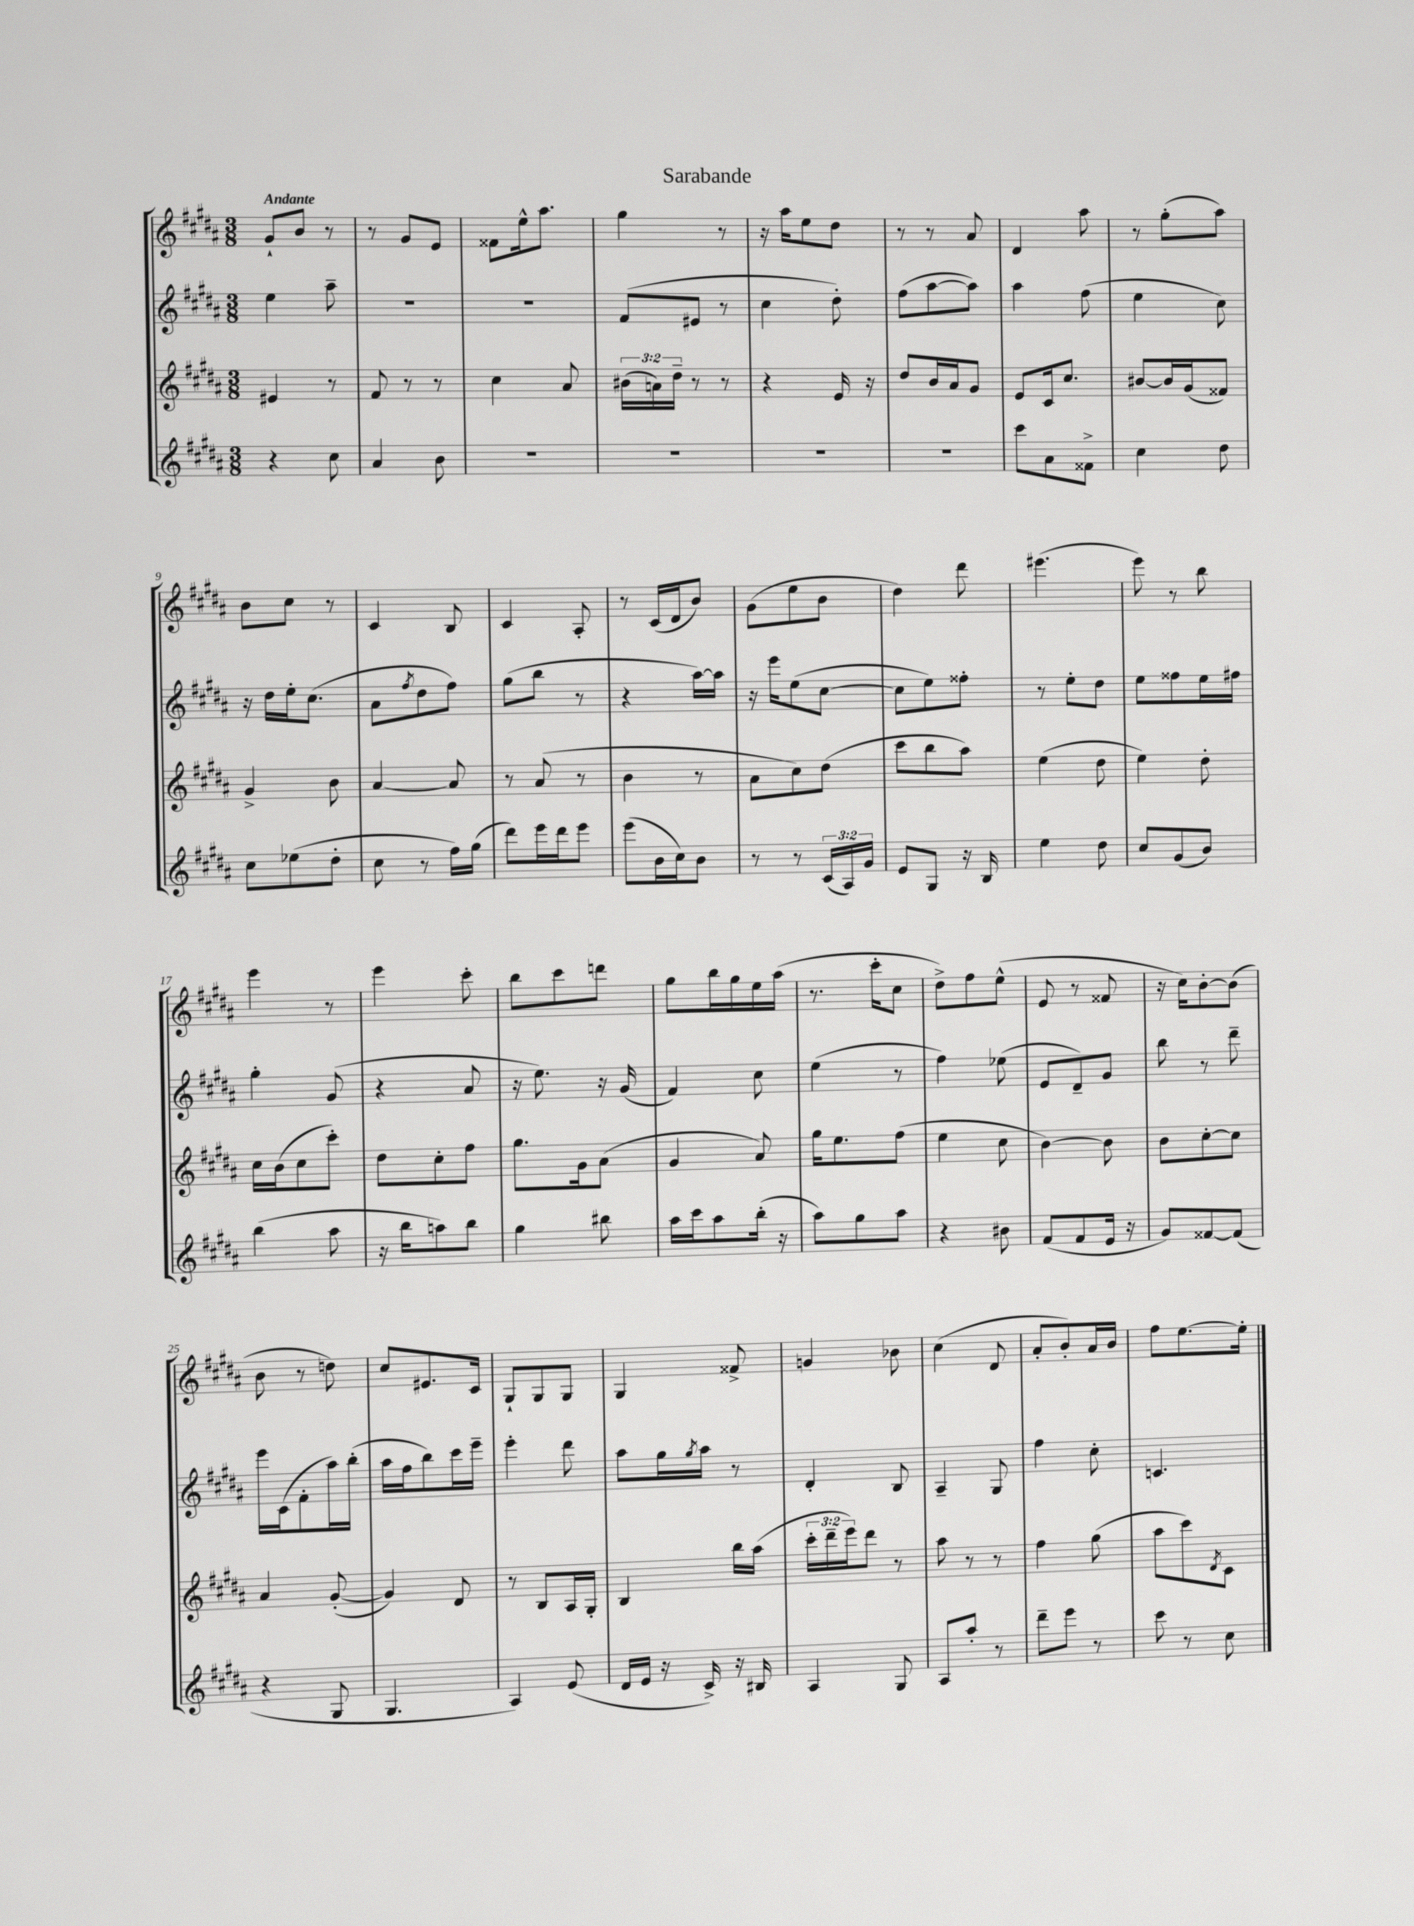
\header { title = "Sarabande" }
<<
\new StaffGroup <<
\new Staff = "s0" {
    \clef treble \key b \major \numericTimeSignature \time 3/8 \tempo "Andante"
    gis'8-! b'8 r8 |
    r8 gis'8 e'8 |
    fisis'8 e''16-^ ais''8. |
    gis''4 r8 |
    r16 ais''16 e''8 dis''8 |
    r8 r8 ais'8 |
    dis'4 ais''8 |
    r8 gis''8-.( ais''8) |
    b'8 cis''8 r8 |
    cis'4 b8 |
    cis'4 ais8-. |
    r8 cis'16( dis'16 b'8) |
    gis'8( e''8 b'8 |
    dis''4) dis'''8 |
    eis'''4.( |
    e'''8) r8 b''8 |
    e'''4 r8 |
    e'''4 cis'''8-. |
    b''8 cis'''8 d'''8 |
    gis''8 b''16 gis''16 e''16 ais''16( |
    r8. cis'''16-. cis''8 |
    dis''8->) fis''8 e''8-^( |
    e'8 r8 fisis'8 |
    r16 cis''16) b'8~-. b'8( |
    b'8 r8 d''8) |
    cis''8 eis'8. cis'16 |
    gis8-! gis8 gis8 |
    gis4 fisis'8-> |
    g'4 bes'8 |
    cis''4( dis'8 |
    ais'8-. b'8-.) ais'16 b'16 |
    fis''8 e''8.~ e''16-. \bar "|." |
}
\new Staff = "s1" {
    \clef treble \key b \major \numericTimeSignature \time 3/8
    e''4 ais''8-- |
    R4. |
    R4. |
    fis'8( eis'8 r8 |
    cis''4 dis''8-.) |
    fis''8( ais''8~ ais''8) |
    ais''4 fis''8( |
    e''4 cis''8) |
    r16 dis''16 e''16-. cis''8.( |
    ais'8 \acciaccatura { fis''8 } dis''8 fis''8) |
    gis''8( b''8 r8 |
    r4 ais''16~) ais''16 |
    r16 e'''16 e''8( cis''8~ |
    cis''8 e''8) fisis''8-. |
    r8 e''8-. dis''8 |
    e''8 fisis''8 e''16 fis''16 |
    gis''4-. gis'8( |
    r4 ais'8 |
    r16 e''8.) r16 gis'16( |
    fis'4) cis''8 |
    e''4( r8 |
    fis''4) ees''8( |
    e'8 dis'8--) gis'8 |
    b''8 r8 dis'''8-- |
    e'''16 cis'16( fis'8-. ais''16) b''16-.( |
    ais''16 fis''16 b''8) cis'''16 e'''16-- |
    e'''4-. dis'''8 |
    ais''8 gis''16 \acciaccatura { gis''8 } ais''16 r8 |
    dis'4-. b8 |
    ais4-- gis8 |
    fis''4 cis''8-. |
    c'4. \bar "|." |
}
\new Staff = "s2" {
    \clef treble \key b \major \numericTimeSignature \time 3/8 \override Staff.TupletNumber.text = #tuplet-number::calc-fraction-text
    eis'4 r8 |
    fis'8 r8 r8 |
    cis''4 ais'8 |
    \tuplet 3/2 { bis'16( a'16) dis''16-- } r8 r8 |
    r4 e'16 r16 |
    dis''8 b'16 ais'16 gis'8 |
    e'8 cis'16 cis''8. |
    bis'8~ bis'16 gis'16( fisis'8) |
    gis'4-> b'8 |
    ais'4~ ais'8 |
    r8 ais'8( r8 |
    b'4 r8 |
    ais'8 cis''8) dis''8( |
    cis'''8 b''8 ais''8) |
    e''4( dis''8 |
    e''4) dis''8-. |
    cis''16 b'16( cis''8 cis'''8-.) |
    dis''8 cis''8-. fis''8 |
    gis''8. gis'16 ais'8( |
    gis'4 ais'8) |
    gis''16 e''8. fis''8( |
    e''4 cis''8 |
    b'4~) b'8 |
    b'8 cis''8~-. cis''8 |
    ais'4 gis'8~-.( |
    gis'4) dis'8 |
    r8 b8 ais16 gis16-. |
    b4 b''16 ais''16( |
    \tuplet 3/2 { cis'''16-. dis'''16-- e'''16) } dis'''8 r8 |
    ais''8 r8 r8 |
    fis''4 gis''8( |
    ais''8 cis'''8) \acciaccatura { dis'8 } cis'8 \bar "|." |
}
\new Staff = "s3" {
    \clef treble \key b \major \numericTimeSignature \time 3/8 \override Staff.TupletNumber.text = #tuplet-number::calc-fraction-text
    r4 cis''8 |
    ais'4 b'8 |
    R4. |
    R4. |
    R4. |
    R4. |
    cis'''8 ais'8 fisis'8-> |
    cis''4 dis''8 |
    cis''8 ees''8( dis''8-. |
    cis''8 r8 fis''16) gis''16( |
    dis'''8) e'''16 dis'''16 e'''8 |
    e'''8( b'16 cis''16) b'8 |
    r8 r8 \tuplet 3/2 { cis'16( ais16) gis'16 } |
    e'8 gis8 r16 b16 |
    e''4 dis''8 |
    cis''8 gis'8( b'8) |
    b''4( ais''8 |
    r16 b''16 a''8) b''8 |
    gis''4 bis''8 |
    ais''16 cis'''16 ais''8 b''16-.( r16 |
    ais''8) gis''8 ais''8 |
    r4 bis'8 |
    fis'8( fis'8 e'16 r16 |
    gis'8) fisis'8~ fisis'8( |
    r4 gis8 |
    gis4. |
    ais4) e'8( |
    dis'16 e'16 r16 cis'16->) r16 bis16 |
    ais4 gis8 |
    ais8 ais''8-. r8 |
    dis'''8-- e'''8 r8 |
    cis'''8 r8 cis''8 \bar "|." |
}
>>
>>
